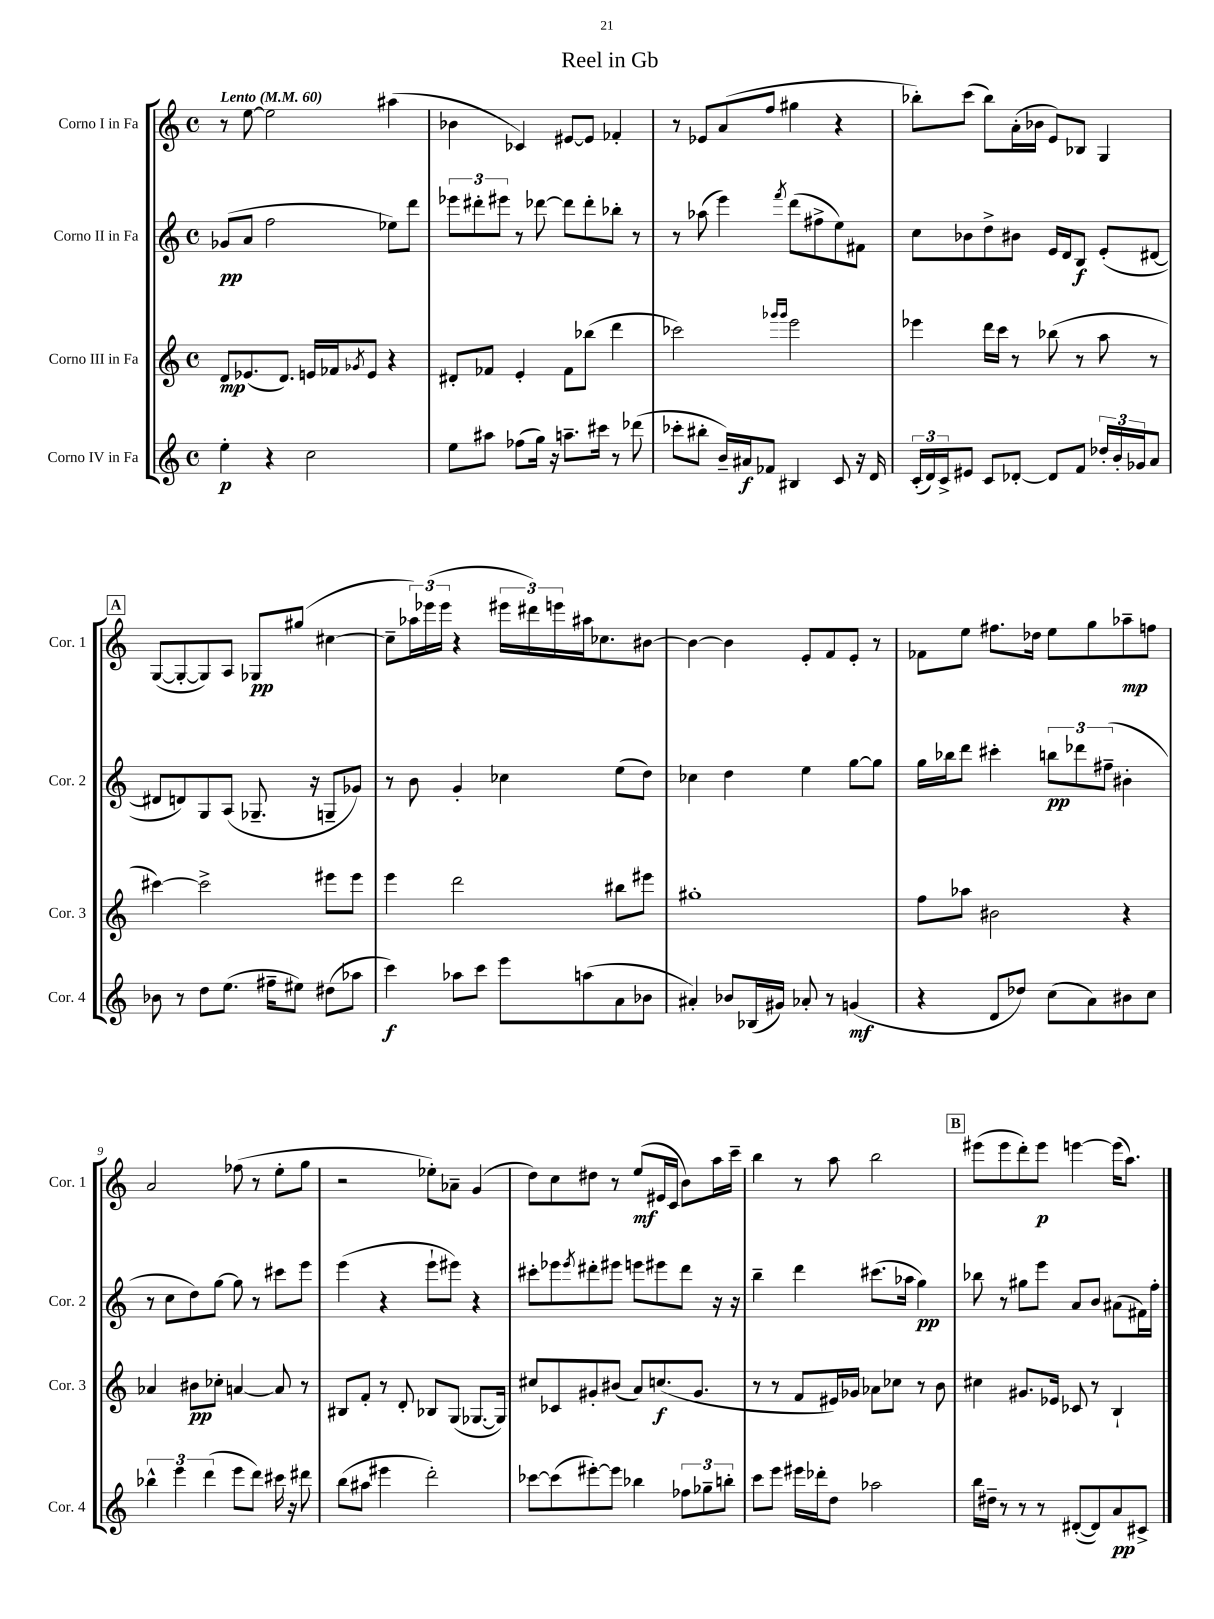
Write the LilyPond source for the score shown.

\header { title = "Reel in Gb" }
<<
\new StaffGroup <<
\new Staff = "s0" \with { instrumentName = "Corno I in Fa" shortInstrumentName = "Cor. 1" } {
    \clef treble \key c \major \defaultTimeSignature \time 4/4 \tempo "Lento" 4 = 60
    r8 e''8~ e''2 ais''4( |
    bes'4 ces'4) eis'8~ eis'8 fes'4-. |
    r8 ees'8 a'8( f''8 gis''4 r4 |
    bes''8-.) c'''8( bes''8) a'16-.( bes'16 e'8) bes8 g4 |
    \mark \markup { \box "A" } g8~( g8~-. g8) a8 ges8\pp gis''8( cis''4~ |
    cis''8-- \tuplet 3/2 { aes''16) ees'''16( ees'''16 } r4 \tuplet 3/2 { eis'''16 dis'''16) e'''16 } ais''16 ces''8. bis'8~ |
    bis'4~ bis'4 e'8-. f'8 e'8-. r8 |
    fes'8 e''8 fis''8. des''16 e''8 g''8 aes''8--\mp f''8 |
    a'2 fes''8( r8 e''8-. g''8 |
    r2 ees''8-.) aes'8-- g'4( |
    d''8) c''8 dis''8 r8 e''8\mf( eis'16 c'16 b'8) a''16 c'''16-- |
    b''4 r8 a''8 b''2 |
    \mark \markup { \box "B" } eis'''8( eis'''8 d'''8-.) eis'''8\p e'''4~ e'''16( a''8.) \bar "|." |
}
\new Staff = "s1" \with { instrumentName = "Corno II in Fa" shortInstrumentName = "Cor. 2" } {
    \clef treble \key c \major \defaultTimeSignature \time 4/4
    ges'8\pp( a'8 f''2 ees''8) d'''8 |
    \tuplet 3/2 { ees'''8 dis'''8-. eis'''8 } r8 des'''8~ des'''8 des'''8-. bes''8-. r8 |
    r8 aes''8( e'''4) \acciaccatura { f'''8 } d'''8( fis''8-> e''8) fis'8 |
    c''8 bes'8 d''8-> bis'8 e'16 d'16 b8\f e'8-.( dis'8~ |
    \mark \markup { \box "A" } dis'8 d'8) g8 a8( ges8.-- r16 g8-- ges'8) |
    r8 b'8 g'4-. ces''4 e''8( d''8) |
    ces''4 d''4 e''4 g''8~ g''8 |
    g''16 bes''16 d'''8 cis'''4-. \tuplet 3/2 { b''8\pp des'''8 fis''8--( } bis'4-. |
    r8 c''8 d''8) g''8~ g''8 r8 cis'''8 e'''8 |
    e'''4( r4 e'''8-! eis'''8) r4 |
    cis'''8-. ees'''8 \acciaccatura { ees'''8 } dis'''8-. eis'''8 e'''8 eis'''8 dis'''8 r16 r16 |
    b''4-- d'''4 cis'''8.( aes''16 g''4\pp) |
    \mark \markup { \box "B" } bes''8 r8 gis''8 e'''8 a'8 b'8 ais'8( fis'16) f''16-. \bar "|." |
}
\new Staff = "s2" \with { instrumentName = "Corno III in Fa" shortInstrumentName = "Cor. 3" } {
    \clef treble \key c \major \defaultTimeSignature \time 4/4
    d'8\mp ees'8.( d'8.) e'16 fes'16 \acciaccatura { ges'8 } e'8 r4 |
    dis'8-. fes'8 e'4-. fes'8 bes''8( d'''4 |
    ces'''2) \grace { ges'''16 ges'''16 } e'''2 |
    ees'''4 d'''16 c'''16 r8 bes''8( r8 a''8 r8 |
    \mark \markup { \box "A" } cis'''4~) cis'''2-> eis'''8 eis'''8 |
    e'''4 d'''2 bis''8 eis'''8 |
    gis''1-. |
    f''8 aes''8 bis'2 r4 |
    aes'4 bis'8\pp ces''8-. a'4~ a'8 r8 |
    bis8 f'8-. r8 d'8-. bes8 g8( ges8.~ ges16) |
    cis''8 ces'8 gis'8-. bis'8( a'8) c''8.\f( gis'8. |
    r8 r8 f'8 eis'16) ges'16 aes'8 ces''8 r8 b'8 |
    \mark \markup { \box "B" } cis''4 gis'8. ees'16 ces'8 r8 b4-! \bar "|." |
}
\new Staff = "s3" \with { instrumentName = "Corno IV in Fa" shortInstrumentName = "Cor. 4" } {
    \clef treble \key c \major \defaultTimeSignature \time 4/4
    e''4-.\p r4 c''2 |
    e''8 ais''8 fes''8( g''16) r16 a''8.-- cis'''16 r8 des'''8( |
    ces'''8-. bis''8-. b'16--) ais'16\f fes'8 bis4 c'8 r16 d'16 |
    \tuplet 3/2 { c'16-.( d'16) c'16-> } eis'8 c'8 des'8~-. des'8 f'8 \tuplet 3/2 { des''16-. b'16-. ges'16 } a'8 |
    \mark \markup { \box "A" } bes'8 r8 d''8 e''8.( fis''16-- eis''8) dis''8( aes''8 |
    c'''4\f) aes''8 c'''8 e'''8 a''8( a'8 bes'8 |
    ais'4-.) bes'8 bes16( gis'16) aes'8-. r8 g'4\mf( |
    r4 d'8 des''8) c''8( a'8) bis'8 c''8 |
    \tuplet 3/2 { bes''4-^ e'''4 d'''4( } e'''8 d'''8) cis'''16 r16 dis'''8 |
    b''8( ais''8 eis'''4 d'''2-.) |
    ces'''8~ ces'''8( eis'''8~-.) eis'''8 bes''4 \tuplet 3/2 { fes''8 ges''8-- b''8-. } |
    c'''8 e'''8 eis'''16 des'''16-. d''8 aes''2 |
    \mark \markup { \box "B" } b''16 dis''16-- r8 r8 r8 dis'8~-.( dis'8) a'8\pp cis'8-> \bar "|." |
}
>>
>>
